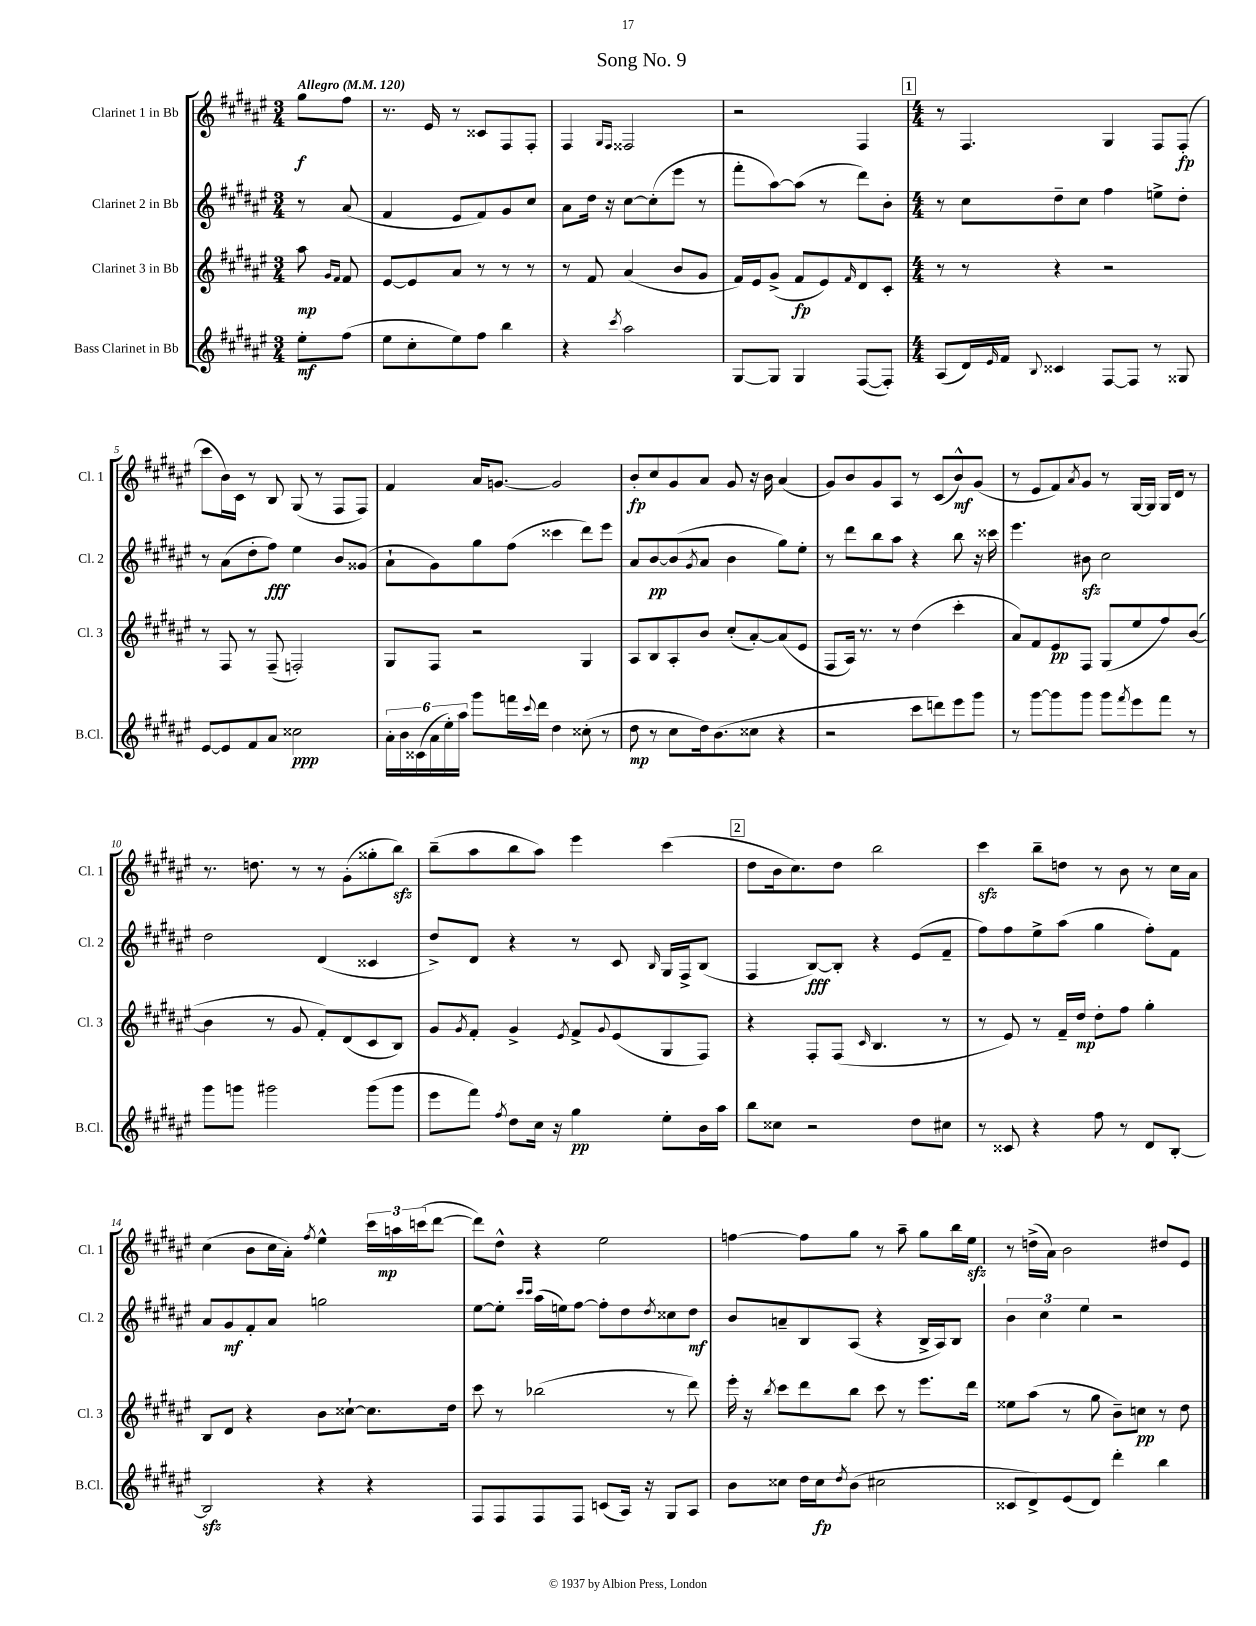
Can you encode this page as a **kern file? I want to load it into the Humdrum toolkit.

**kern	**kern	**kern	**kern
*staff4	*staff3	*staff2	*staff1
*clefG2	*clefG2	*clefG2	*clefG2
*k[f#c#g#d#a#e#]	*k[f#c#g#d#a#e#]	*k[f#c#g#d#a#e#]	*k[f#c#g#d#a#e#]
*M3/4	*M3/4	*M3/4	*M3/4
*MM120	*MM120	*MM120	*MM120
8ee#'	8aa#	8r	8gg#
.	16qqg#	.	.
.	16qqf#	.	.
(8ff#	8f#	(8a#	8ff#
=	=	=	=
8ee#	[8e#	4f#	8.r
8cc#'	8e#]	.	.
.	.	.	16e#
8ee#)	8a#	8e#	8r
8ff#	8r	8f#)	8c##
4bb	8r	8g#	8F#
.	8r	8cc#	8F#'
=	=	=	=
4r	8r	8a#	4F#
.	8f#	16dd#	.
.	.	16r	.
.	.	.	16qqG#
8qccc#	.	.	16qqF#
2aa#	(4a#	[8cc#	2F##
.	.	(8cc#']	.
.	8b	8eee#	.
.	8g#	8r	.
=	=	=	=
[8G#	16f#)	8fff#'	2r
.	16e#	.	.
8G#]	(8g#^	[8aa#)	.
4G#	8f#	(8aa#]	.
.	8e#)	8r	.
.	16qqf#	.	.
([8F#	8d#	8ddd#)	4F#
8F#'])	8c#'	8b'	.
=	=	=	=
*M4/4	*M4/4	*M4/4	*M4/4
(8A#	8r	8r	8r
16d#)	8r	8cc#	4.F#
16qqe#	.	.	.
16f#	.	.	.
8qqB	.	.	.
4c##	4r	8dd#~	.
.	.	8cc#	.
[8F#	2r	4ff#	4G#
8F#]	.	.	.
8r	.	8ee^	8F#
8G##	.	8dd#'	(8F#'
=	=	=	=
[8e#	8r	8r	8ccc#
8e#]	8F#	(8a#	16b)
.	.	.	16c#
8f#	8r	8dd#'	8r
8a#	(8F#~	8ff#)	8B
2cc##	2F')	4ee#	(8G#
.	.	.	8r
.	.	8b	8F#
.	.	(8g##	8F#)
=	=	=	=
24a#'	8G#	8a#`	4f#
24b	.	.	.
(24c##	.	.	.
24a#	8F#	8g#)	.
24ee#')	.	.	.
24aa#	.	.	.
8ggg#	2r	8gg#	16a#
.	.	.	[8.g
16fff	.	(8ff#	.
8qqccc#	.	.	.
16ddd#	.	.	.
4dd#	.	4ccc##	2g]
(8cc##'	4G#	8ddd#)	.
8r	.	8eee#	.
=	=	=	=
8dd#	8A#	8a#	8b'
8r	8B	[8b	8cc#
8cc#	8A#'	(8b]	8g#
.	.	8qg#	.
16dd#)	8b	8a#	8a#
(8.b	.	.	.
.	(8cc#'	4b	8g#
8cc##	[8a#')	.	16r
.	.	.	16b
4r	(8a#]	8gg#)	(4a#
.	8e#	8ee#'	.
=	=	=	=
2r	8F#	8r	8g#)
.	16A#)	8ddd#	8b
.	8.r	.	.
.	.	8bb	8g#
.	8r	8aa#	8A#
8ccc#	(4dd#	4r	8r
8ddd)	.	.	(8c#
8eee#	4ccc#'	8bb	8b^^)
8ggg#	.	16r	(8g#
.	.	16ccc##	.
=	=	=	=
8r	8a#)	4.eee#	8r
[8ggg#	8f#	.	8e#
8ggg#]	8e#	.	8f#)
.	.	.	8qa#
8ggg#	8F#	8b#	8g#
8ggg#	(8G#	2cc#	8r
8qfff#	.	.	.
8eee#	8ee#	.	[16G#
.	.	.	16G#]
8fff#	8ff#)	.	16G#
.	.	.	16d#
8r	([8b	.	8r
=	=	=	=
8ggg#	4b]	2dd#	8.r
8ggg	.	.	.
.	.	.	8.dd
2ggg#	8r	.	.
.	8g#	.	8r
.	8f#')	(4d#	8r
.	(8d#	.	(8g#'
(8ggg#	8c#	4c##	8gg##'
8ggg#	8B)	.	8bb)
=	=	=	=
8eee#	8g#	8dd#^)	(8bb~
.	8qg#	.	.
8fff#)	8f#'	8d#	8aa#
8qff#	.	.	.
8dd#	4g#^	4r	8bb
16cc#	.	.	8aa#)
16r	.	.	.
.	8qe#	.	.
4gg#	8f#^	8r	4eee#
.	8qqg#	.	.
.	(8e#	8c#	.
.	.	16qqB	.
8ee#'	8G#	16G#	(4ccc#
.	.	16F#^	.
16b	8F#)	(8B	.
16aa#	.	.	.
=	=	=	=
8bb	4r	4F#	8dd#
8cc##	.	.	16b
.	.	.	8.cc#)
2r	8F#'	[8B)	.
.	(8F#	8B']	8dd#
.	16qqc#	.	.
.	4.B	4r	2bb
8dd#	.	(8e#	.
8cc#	8r	8f#~	.
=	=	=	=
8r	8r	8ff#)	4ccc#
8c##	8e#)	8ff#	.
4r	8r	8ee#^	8bb~
.	16f#~	(8aa#	8dd
.	16dd#	.	.
8ff#	8dd#'	4gg#	8r
8r	8ff#	.	8b
8d#	4gg#'	8ff#')	8r
[8B'	.	8f#	16cc#
.	.	.	16a#
=	=	=	=
2B]	8B	8a#	(4cc#
.	8d#	8g#	.
.	4r	8f#'	8b
.	.	8a#	16cc#
.	.	.	16a#')
.	.	.	8qff#
4r	8b	2gg	4ee#^^
.	[8cc##`	.	.
4r	8.cc##]	.	24ccc#
.	.	.	24aa
.	.	.	(24ccc
.	.	.	[8ddd#
.	16dd#	.	.
=	=	=	=
8F#	8ccc#	[8ee#	8ddd#])
8F#	8r	8ee#']	8dd#^^
.	.	16qqccc#	.
.	.	16qqccc#	.
8F#	(2bb-	(16aa#	4r
.	.	16ee)	.
8F#	.	[8ff#	.
(8c	.	8ff#']	2ee#
16A#)	.	8dd#	.
16r	.	.	.
.	.	8qdd#	.
8G#	8r	8cc##	.
8A#	8ddd#)	8dd#	.
=	=	=	=
8b	16eee#'	8b	[4ff
.	16r	.	.
.	8qbb	.	.
8cc##	8ccc#	8a~	.
16dd#	8ddd#	8B	8ff]
16cc##	.	.	.
8qdd#	.	.	.
(8b	8bb	(8A#	8gg#
2cc#	8ccc#	4r	8r
.	8r	.	8aa#~
.	8.eee#	16B^	8gg#
.	.	16A#)	.
.	.	8B	16bb
.	16ddd#	.	16ee#
=	=	=	=
8c##	8ee##	6b	8r
8d#^)	(8aa#	.	(16dd^
.	.	6cc#	.
.	.	.	16a#)
(8e#	8r	.	2b
.	.	6ee#	.
8d#)	8gg#	.	.
4ddd#'	8b~)	2r	.
.	8cc	.	.
4bb	8r	.	8dd#
.	8dd#	.	8e#
==	==	==	==
*-	*-	*-	*-
